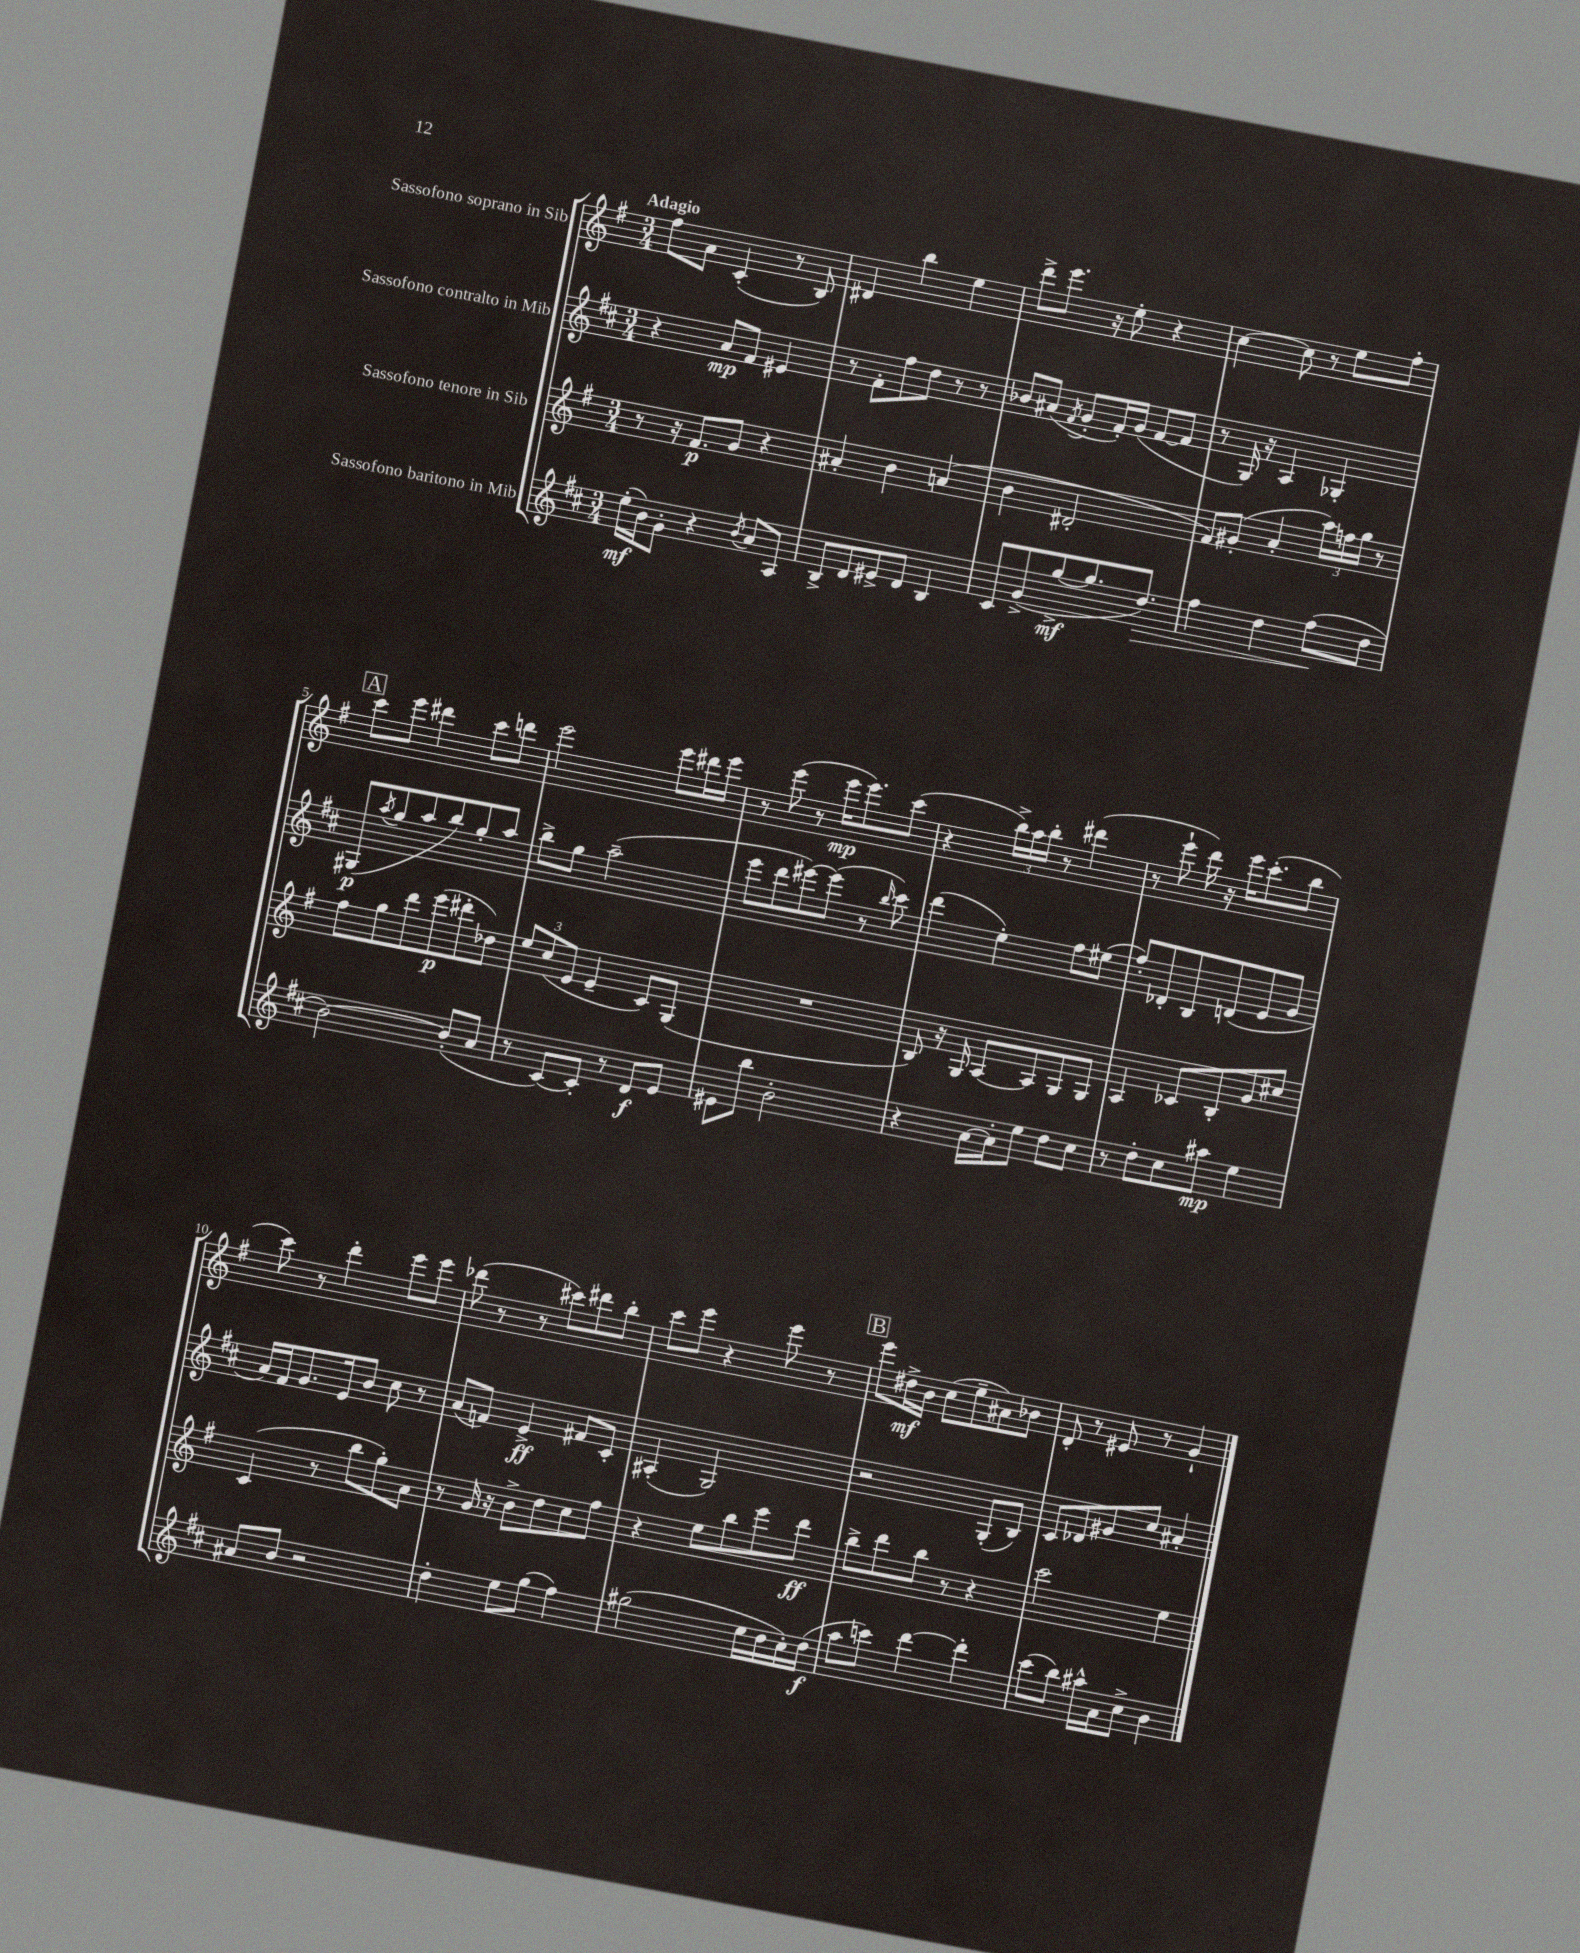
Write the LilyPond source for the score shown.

<<
\new StaffGroup <<
\new Staff = "s0" \with { instrumentName = "Sassofono soprano in Sib" } {
    \clef treble \key g \major \numericTimeSignature \time 3/4 \tempo "Adagio"
    fis''8 a'8 c'4-.( r8 b8) |
    dis'4 b''4 e''4 |
    d'''8-> e'''8. r16 e''8-. r4 |
    c''4~ c''8 r8 e''8 fis''8-. |
    \mark \markup { \box "A" } c'''8 e'''8 dis'''4 c'''8 d'''8 |
    e'''2 e'''8 dis'''16 e'''16 |
    r8 e'''8( r8 e'''16\mp e'''8.) c'''8( |
    r4 \tuplet 3/2 { b''16->) a''16 b''16-. } r8 dis'''4( |
    r8 e'''8-! d'''16) r16 e'''16 c'''8.-.( b''8 |
    c'''8) r8 d'''4-. e'''8 e'''8 |
    des'''8( r8 r8 cis'''8) dis'''8 b''8-. |
    c'''8 e'''8 r4 e'''8 r8 |
    \mark \markup { \box "B" } e'''8 dis''16->\mf b'16 c''8( e''8-- ais'8) bes'8 |
    d'8-. r8 eis'8 r8 g'4-! \bar "|." |
}
\new Staff = "s1" \with { instrumentName = "Sassofono contralto in Mib" } {
    \clef treble \key d \major \numericTimeSignature \time 3/4
    r4 a'8\mp fis'8 eis'4 |
    r8 fis'8-. fis''8 d''8 r8 r8 |
    bes'8 ais'8( \acciaccatura { fis'8 } g'8-. fis'16-.) g'16( fis'8~ fis'8 |
    r8 g16) r16 a4 ges4-. |
    \mark \markup { \box "A" } gis8\p( \acciaccatura { a''8 } g''8 a''8 b''8) g''8-. a''8 |
    b''8-> g''8 a''2--( |
    e'''8 d'''8 eis'''8~) eis'''8( r8 \grace { b''16 } cis'''8) |
    d'''4( e''4-.) fis''8 eis''8( |
    fis''8-.) des'8-. b8 d'8( e'8 g'8 |
    a'16) fis'16 g'8. e'16 b'8 cis''8 r8 |
    a'8( f'8) e'4->\ff fis'8 cis'8-. |
    ais4-.( g2) |
    \mark \markup { \box "B" } r2 g8-.( b8) |
    cis'8 des'8 gis'8 cis''8 ais'4-. \bar "|." |
}
\new Staff = "s2" \with { instrumentName = "Sassofono tenore in Sib" } {
    \clef treble \key g \major \numericTimeSignature \time 3/4
    r8 r16 fis'8.\p g'8 r4 |
    ais'4-. b'4 a'4( |
    b'4 dis'2-. |
    fis'8) gis'8-.( a'4-. \tuplet 3/2 { a''16) f''16 g''16 } r8 |
    \mark \markup { \box "A" } fis''8 g''8 d'''8 e'''8\p( dis'''8-. des''8) |
    \tuplet 3/2 { e''8 c''8( e'8 } e'4-- c'8) g8( |
    R2. |
    b8) r16 g16 a8~ a8 g8 g8 |
    a4 ces'8 b8-. g'8 cis''8 |
    c'4( r8 b''8 g''8-.) a'8 |
    r8 g'16 r16 b'8-> d''8 c''8 fis''8 |
    r4 e''8 b''8 e'''8 d'''8\ff |
    \mark \markup { \box "B" } b''8-> d'''8 b''8 r8 r4 |
    c'''2 e''4 \bar "|." |
}
\new Staff = "s3" \with { instrumentName = "Sassofono baritono in Mib" } {
    \clef treble \key d \major \numericTimeSignature \time 3/4
    e''16-.\mf( b'16) g'8-. r4 \acciaccatura { b'8 } a'8 a8 |
    b8-> d'8 eis'8-> d'8 b4 |
    cis'8 g'8->( g''8~->\mf g''8. d''8.\>) |
    fis''4 d''4 fis''8\!( d''8 |
    \mark \markup { \box "A" } b'2~) b'8-.( a'8 |
    r8 cis'8~) cis'8-. r8 d'8\f e'8 |
    eis'8 b''8 b'2-. |
    r4 a'16~ a'16-. e''8 d''8 cis''8 |
    r8 d''8-. cis''8 ais''8\mp e''4 |
    ais'8 b'8 r2 |
    d''4-. e''8 g''8( fis''4) |
    gis''2( e''16 d''16 cis''16-.) d''16\f( |
    \mark \markup { \box "B" } a''8 c'''8) d'''4~ d'''4-. |
    cis'''8( b''8) ais''16-^ a'16 cis''8-> b'4 \bar "|." |
}
>>
>>
